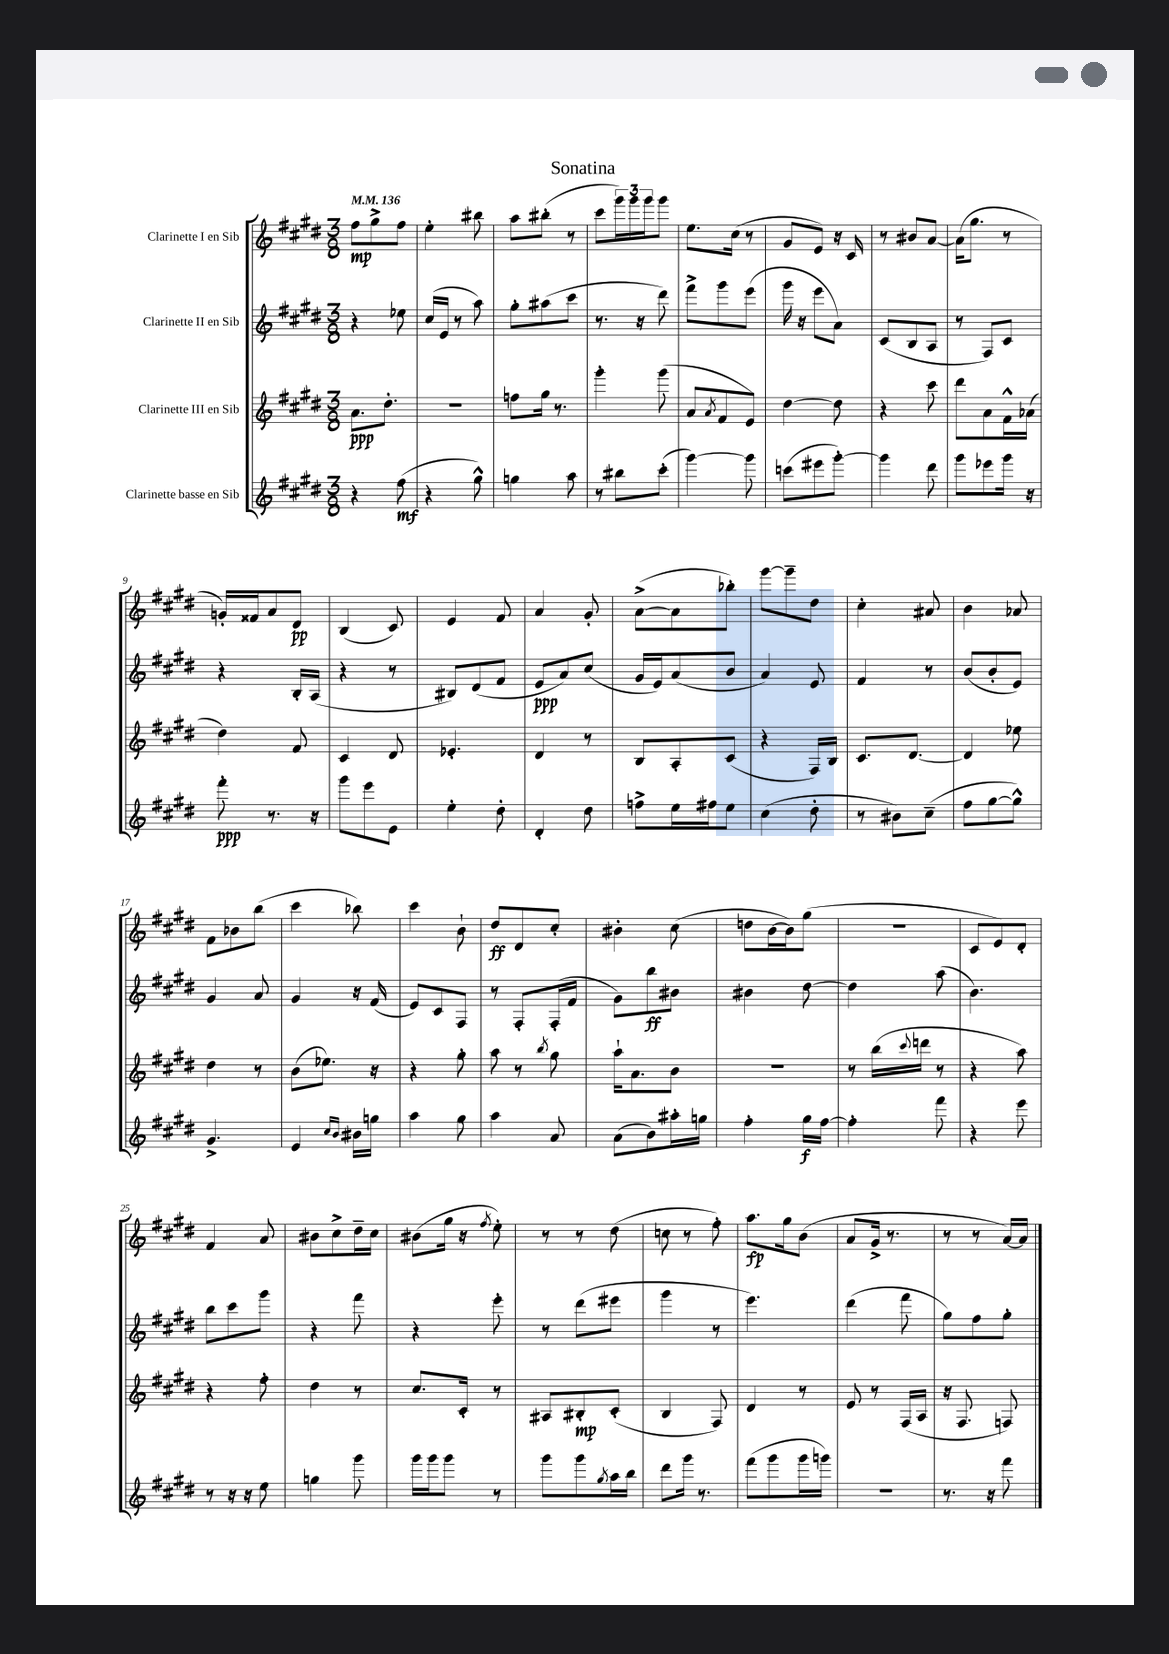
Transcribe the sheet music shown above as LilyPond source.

\header { title = "Sonatina" }
<<
\new StaffGroup <<
\new Staff = "s0" \with { instrumentName = "Clarinette I en Sib" } {
    \clef treble \key e \major \numericTimeSignature \time 3/8 \tempo 4 = 136
    fis''8\mp gis''8-> fis''8 |
    e''4-. bis''8 |
    a''8 bis''8-.( r8 |
    cis'''8 \tuplet 3/2 { gis'''16) gis'''16 gis'''16 } gis'''8 |
    e''8. cis''16( r8 |
    gis'8 e'8) r16 cis'16 |
    r8 bis'8 a'8~ |
    a'16( gis''8. r8 |
    g'16-.) fisis'16 a'8 dis'8\pp |
    b4( cis'8) |
    e'4 fis'8 |
    a'4 gis'8-. |
    a'8~->( a'8 bes''8-.) |
    gis'''8~ gis'''8-- dis''8 |
    cis''4-. ais'8 |
    b'4 aes'8 |
    fis'8 bes'8 b''8( |
    cis'''4 bes''8) |
    cis'''4 b'8-! |
    dis''8\ff dis'8 cis''8-. |
    bis'4-. cis''8( |
    d''8 b'16~ b'16) gis''8( |
    R4. |
    cis'8 e'8) dis'8-. |
    fis'4 a'8 |
    bis'8 cis''8-> dis''16-- cis''16 |
    bis'8( gis''16 r16 \acciaccatura { fis''8 } e''8-.) |
    r8 r8 dis''8( |
    c''8 r8 fis''8-.) |
    a''8.\fp gis''16 b'8( |
    a'8 gis'16-> r8. |
    r8 r8 a'16~) a'16 \bar "|." |
}
\new Staff = "s1" \with { instrumentName = "Clarinette II en Sib" } {
    \clef treble \key e \major \numericTimeSignature \time 3/8
    r4 ees''8 |
    cis''16( e'16 r8 a''8) |
    gis''8-. ais''8( cis'''8 |
    r8. r16 dis'''8) |
    fis'''8-> gis'''8 e'''8( |
    gis'''16 r16 e'''8 a'8) |
    cis'8( b8 a8 |
    r8 fis8) cis'8 |
    r4 b16-. a16( |
    r4 r8 |
    bis8) dis'8( fis'8 |
    e'8\ppp a'8) cis''8( |
    gis'16 e'16) a'8( b'8 |
    a'4) e'8 |
    fis'4 r8 |
    b'8( b'8-. e'8) |
    gis'4 a'8 |
    gis'4 r16 fis'16( |
    e'8) cis'8 fis8 |
    r8 fis8-. fis16-.( fis'16 |
    gis'8) b''8\ff bis'8 |
    bis'4 dis''8~ |
    dis''4 a''8( |
    b'4.) |
    b''8 cis'''8 gis'''8 |
    r4 fis'''8 |
    r4 e'''8-. |
    r8 dis'''8( eis'''8 |
    gis'''4 r8 |
    e'''4.) |
    dis'''4( fis'''8 |
    gis''8) fis''8 gis''8-. \bar "|." |
}
\new Staff = "s2" \with { instrumentName = "Clarinette III en Sib" } {
    \clef treble \key e \major \numericTimeSignature \time 3/8
    a'8.\ppp dis''8.-. |
    R4. |
    f''8 gis''16 r8. |
    gis'''4-. gis'''8( |
    a'8 \acciaccatura { a'8 } fis'8 e'8) |
    dis''4~ dis''8 |
    r4 cis'''8 |
    dis'''8 a'8 fis'16-^ aes'16( |
    dis''4) fis'8 |
    cis'4 dis'8 |
    ees'4.-. |
    dis'4 r8 |
    b8 a8-. cis'8( |
    r4 fis16) b16 |
    cis'8. dis'8.~ |
    dis'4 ees''8 |
    dis''4 r8 |
    b'8( ees''8.) r16 |
    r4 gis''8-. |
    a''8 r8 \acciaccatura { b''8 } gis''8 |
    a''16-! a'8. b'8 |
    R4. |
    r8 b''16( \appoggiatura { cis'''8 } d'''16 r8 |
    r4 a''8) |
    r4 fis''8-. |
    dis''4 r8 |
    cis''8. cis'16-. r8 |
    ais8 bis8-.\mp cis'8-.( |
    b4 fis8) |
    dis'4 r8 |
    e'8 r8 fis16( a16 |
    r16 fis8. f8) \bar "|." |
}
\new Staff = "s3" \with { instrumentName = "Clarinette basse en Sib" } {
    \clef treble \key e \major \numericTimeSignature \time 3/8
    r4 fis''8\mf( |
    r4 gis''8-^) |
    g''4 a''8 |
    r8 bis''8 cis'''8-.( |
    gis'''4~) gis'''8 |
    c'''8( eis'''8 gis'''8~-.) |
    gis'''4 dis'''8 |
    gis'''8 ees'''8 gis'''16 r16 |
    fis'''8-.\ppp r8. r16 |
    gis'''8 e'''8 e'8 |
    e''4-. dis''8-. |
    dis'4-. dis''8 |
    f''8-> e''16 fis''16 e''8 |
    cis''4( dis''8-. |
    r8 bis'8) cis''8--( |
    fis''8 gis''8~ gis''8-^) |
    gis'4.-> |
    e'4 \grace { cis''16 b'16 } bis'16 g''16 |
    a''4 gis''8 |
    a''4 a'8 |
    a'8( b'8) ais''16-. g''16 |
    fis''4-. gis''16\f fis''16~ |
    fis''4-. fis'''8 |
    r4 e'''8 |
    r8 r16 r16 e''8 |
    g''4 gis'''8 |
    gis'''16 gis'''16 gis'''8 r8 |
    gis'''8 gis'''8 \acciaccatura { gis''8 } a''16 b''16 |
    dis'''8 gis'''16 r8. |
    fis'''8( gis'''8 gis'''16 g'''16) |
    R4. |
    r8. r16 fis'''8 \bar "|." |
}
>>
>>
